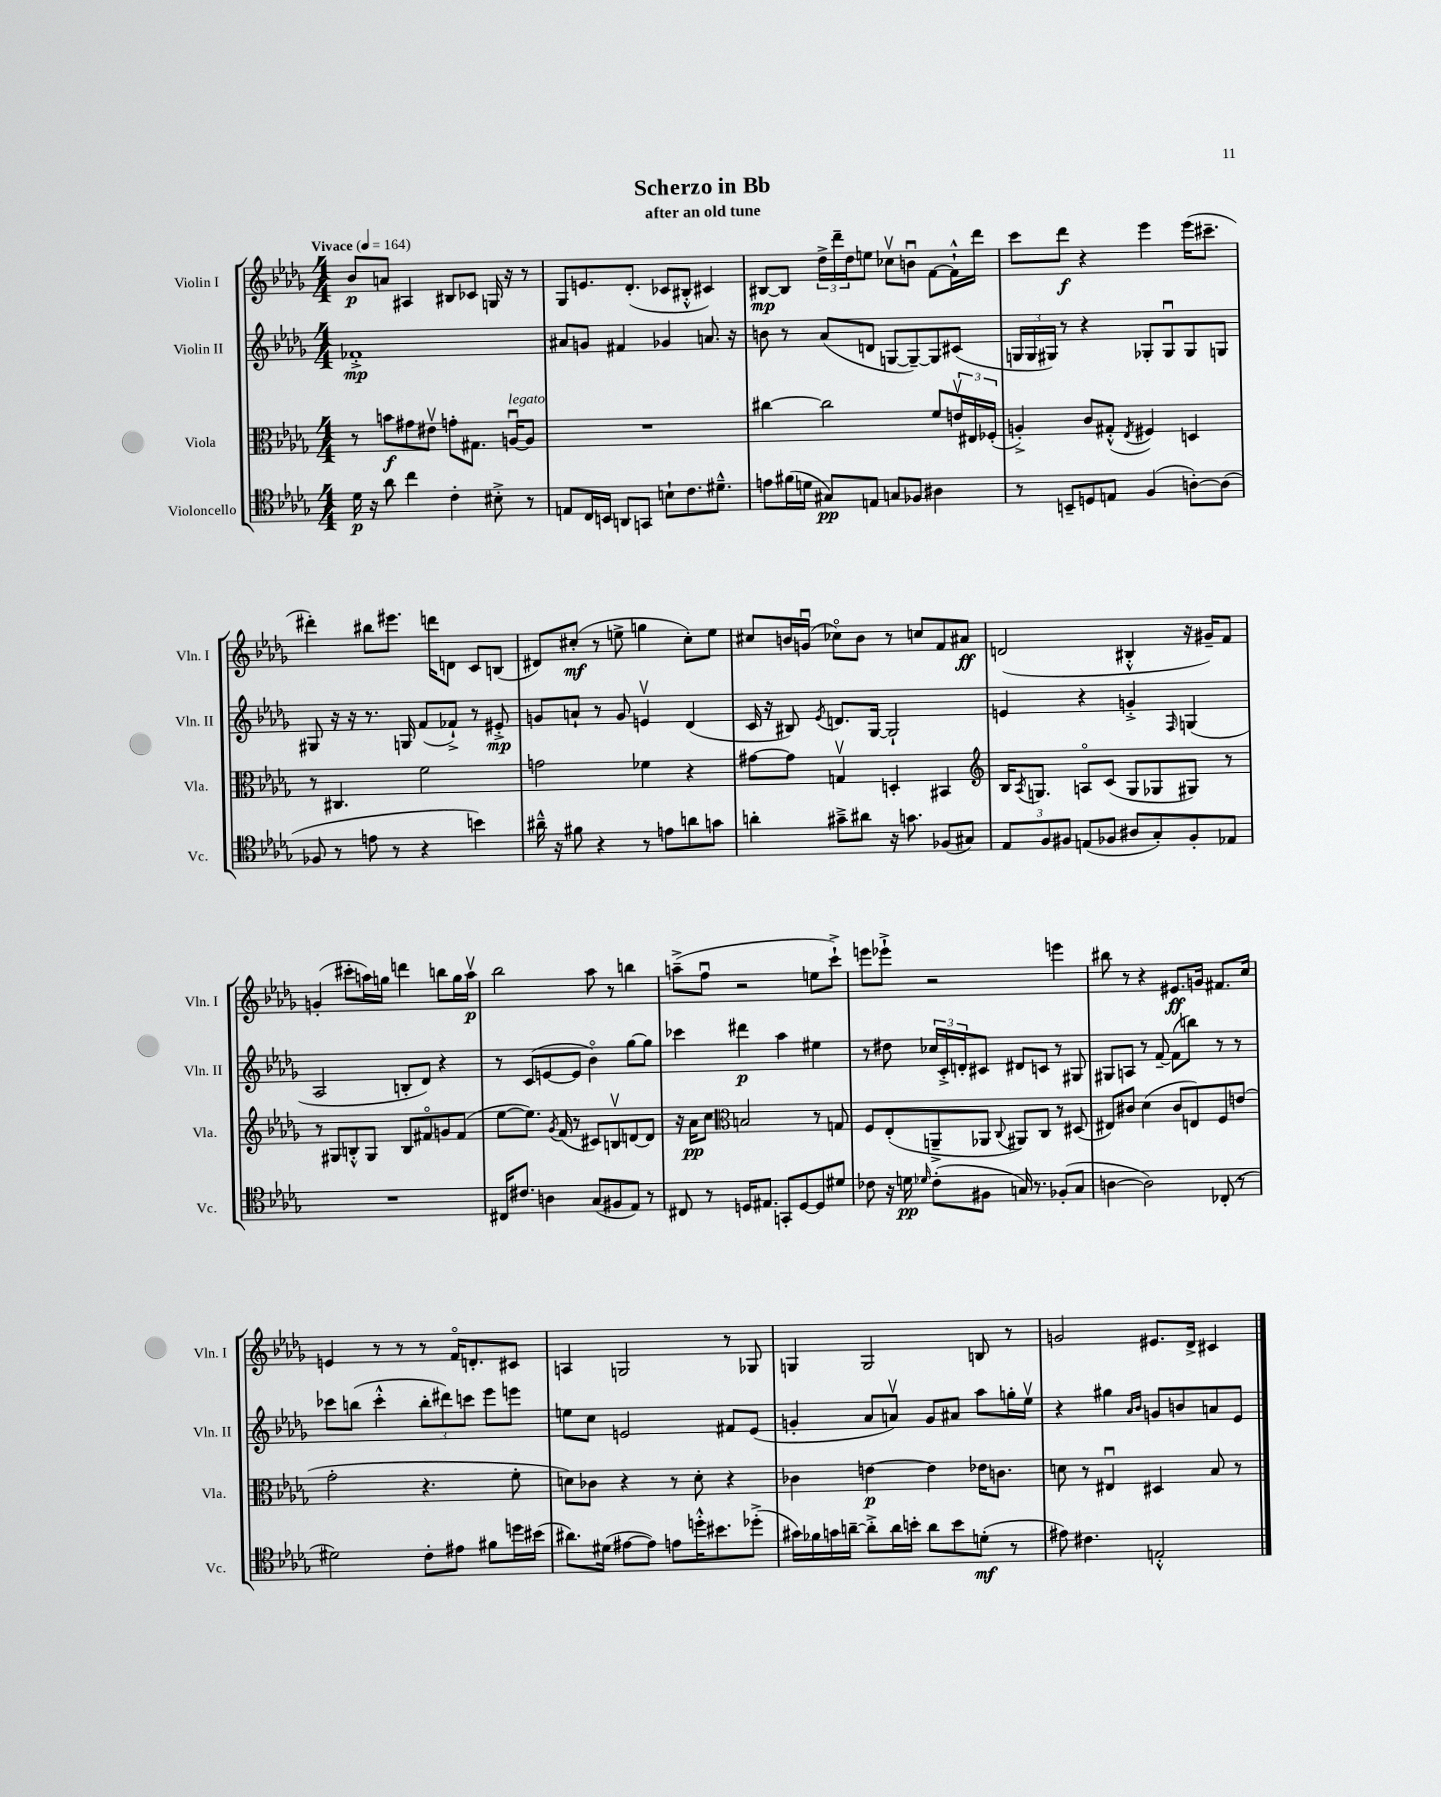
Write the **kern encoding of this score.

**kern	**dynam	**kern	**dynam	**kern	**dynam	**kern	**dynam
*part4	*part4	*part3	*part3	*part2	*part2	*part1	*part1
*staff4	*staff4	*staff3	*staff3	*staff2	*staff2	*staff1	*staff1
*I"Violoncello	*	*I"Viola	*	*I"Violin II	*	*I"Violin I	*
*I'Vc.	*	*I'Vla.	*	*I'Vln. II	*	*I'Vln. I	*
*clefC4	*	*clefC3	*	*clefG2	*	*clefG2	*
*k[b-e-a-d-g-]	*	*k[b-e-a-d-g-]	*	*k[b-e-a-d-g-]	*	*k[b-e-a-d-g-]	*
*M4/4	*	*M4/4	*	*M4/4	*	*M4/4	*
*MM164	*	*MM164	*	*MM164	*	*MM164	*
=1	=1	=1	=1	=1	=1	=1	=1
!	!	!	!	!	!	!LO:TX:a:B:t=Vivace	!
16d-\	p	8r	.	1f-X'^	mp	8b-/L	p
16r	.	.	.	.	.	.	.
8a-\	.	8bn\L	f	.	.	8an/J	.
4cc\	.	8g#X\	.	.	.	4A#X/	.
.	.	8e#Xv\J	.	.	.	.	.
4c'\	.	8gn'\L	.	.	.	8B#X/L	.
.	.	8.G#X\J	.	.	.	8c-X/J	.
8B#X'^\	.	.	.	.	.	16Gn/	.
!	!	!LO:TX:a:i:t=legato	!	!	!	!	!
.	.	[16Anu/KL	.	.	.	16r	.
8r	.	8A/J]	.	.	.	8r	.
=2	=2	=2	=2	=2	=2	=2	=2
8En/L	.	1r	.	8a#X/L	.	8G-/L	.
16C/L	.	.	.	8gn/J	.	8.en/	.
16BBn/JJ	.	.	.	.	.	.	.
8AAn/L	.	.	.	4f#X/	.	.	.
.	.	.	.	.	.	(8.d-'/J	.
8GGn/J	.	.	.	.	.	.	.
8Bn`\L	.	.	.	4g-X/	.	8c-X/L	.
8.c\	.	.	.	.	.	8B#X'^^/J	.
.	.	.	.	8.an/	.	4c#X/)	.
8.d#X~^^\J	.	.	.	.	.	.	.
.	.	.	.	16r	.	.	.
=3	=3	=3	=3	=3	=3	=3	=3
8en\L	.	[4cc#X\	.	8bn\	.	[8B#X/L	mp
(16f#X\L	.	.	.	8r	.	8B#/J]	.
16dn\JJ	.	.	.	.	.	.	.
8G#X/L)	pp	2cc#\]	.	(8a-/L	.	24dd-^\LL	.
.	.	.	.	.	.	24ddd-~\	.
.	.	.	.	.	.	24dd-\J	.
8En/J	.	.	.	8dn/J	.	8een\J	.
8Gn/L	.	.	.	[8Gn/L	.	8cc-Xv\L	.
8F-X/J	.	.	.	8G~/_)	.	8bnu\J	.
4A#X\	.	8f/L	.	8G/]	.	[8f\L	.
.	.	24env/L	.	(8c#X/J	.	16f`^^\L]	.
.	.	24E#X/	.	.	.	.	.
.	.	.	.	.	.	16ddd-\JJ	.
.	.	(24F-X'/JJ	.	.	.	.	.
=4	=4	=4	=4	=4	=4	=4	=4
8r	.	4An'^/)	.	24Gn/LL	.	8ccc\L	.
.	.	.	.	24G/	.	.	.
.	.	.	.	24G#X/JJ)	.	.	.
8BBn~/L	.	.	.	8r	.	8ddd-\J	f
8Dn/	.	8c/L	.	4r	.	4r	.
8En/J	.	(8G#X'^^/J	.	.	.	.	.
.	.	8qE-/	.	.	.	.	.
(4F/	.	4F#X/)	.	8G-X'/L	.	4eee-\	.
.	.	.	.	8G-u/	.	.	.
[8An'\L)	.	4Dn/	.	8G-/	.	(16eee-\KL	.
.	.	.	.	.	.	8.ccc#X~\J	.
(8A\J]	.	.	.	8Gn/J	.	.	.
!!LO:LB:g=z
=5	=5	=5	=5	=5	=5	=5	=5
8F-X/	.	8r	.	8G#X/	.	4ddd#X'\)	.
8r	.	4.C#X/	.	16r	.	.	.
.	.	.	.	16r	.	.	.
8en\	.	.	.	8.r	.	8bb#X\L	.
8r	.	.	.	.	.	8.eee#X\J	.
.	.	.	.	16Gn/	.	.	.
4r	.	2f\	.	(8f/L	.	.	.
.	.	.	.	.	.	16dddn\KL	.
.	.	.	.	8f-X`^/J)	.	8dn\J	.
4bn\)	.	.	.	8r	.	8c/L	.
.	.	.	.	8e#X'^/	mp	(8Bn/J	.
=6	=6	=6	=6	=6	=6	=6	=6
16a#X~^^\	.	2gn\	.	8gn/L	.	8d#X/L)	.
16r	.	.	.	.	.	.	.
8f#X\	.	.	.	8an`/J	.	(8cc#X'/J	mf
4r	.	.	.	8r	.	8r	.
.	.	.	.	8g/	.	8een^\	.
8r	.	4f-X\	.	4env/	.	4ggn\	.
8en\L	.	.	.	.	.	.	.
8an\	.	4r	.	(4d-/	.	8cc#'\L)	.
8gn\J	.	.	.	.	.	8ee\J	.
=7	=7	=7	=7	=7	=7	=7	=7
4an'\	.	[8g#X\L	.	16c/	.	8cc#X/L	.
.	.	.	.	16r	.	.	.
.	.	8g#\J]	.	8B#X/)	.	16bn/L	.
.	.	.	.	.	.	(16gnu/JJ	.
.	.	.	.	8qe-/	.	.	.
8g#X~^\L	.	4Gnv/	.	8.dn/L	.	8cc-X\L)	.
8a#X\J	.	.	.	.	.	8b\J	.
.	.	.	.	[16G-/Jk	.	.	.
16r	.	4Dn'/	.	2G-`/]	.	8r	.
8.gn\	.	.	.	.	.	.	.
.	.	.	.	.	.	8ccn/L	.
(8F-X/L	.	4BB#X/	.	.	.	8f/	.
8G#X/J)	.	.	.	.	.	8a#X/J	ff
=8	=8	=8	=8	=8	=8	=8	=8
*	*	*clefG2	*	*	*	*	*
12E-/L	.	16B-/KL	.	4en/	.	(2dn/	.
.	.	8qA-/	.	.	.	.	.
.	.	8.Gn/J	.	.	.	.	.
12F/	.	.	.	.	.	.	.
12F#X/J	.	.	.	.	.	.	.
(8En/L	.	8An/L	.	4r	.	.	.
8F-X/J	.	(8c/J	.	.	.	.	.
8A#X/L	.	8G/L	.	4gn'^/	.	4B#X'^^/	.
8G-'/)	.	8G-X/	.	.	.	.	.
.	.	.	.	16qqF/	.	.	.
8F-'/	.	8G#X/J)	.	(4Gn/	.	16r	.
.	.	.	.	.	.	16g#X~/KL)	.
8E-X/J	.	8r	.	.	.	8f/J	.
!!LO:LB:g=z
=9	=9	=9	=9	=9	=9	=9	=9
1r	.	8r	.	2A-/	.	(4gn'/	.
.	.	8G#X/L	.	.	.	.	.
.	.	8Bn'^^/	.	.	.	8ccc#X'\L	.
.	.	8G#/J	.	.	.	16aan\L)	.
.	.	.	.	.	.	16ggn\JJ	.
.	.	8B/L	.	8Bn'/L	.	4dddn\	.
.	.	8f#X/	.	8d-/J)	.	.	.
.	.	8gn/	.	4r	.	8bbn\L	.
.	.	(8f#/J	.	.	.	16gg\L	.
.	.	.	.	.	.	16aav\JJ	p
=10	=10	=10	=10	=10	=10	=10	=10
16C#X/KL	.	[8ee-\L	.	8r	.	2bb-\	.
8.c#X/J	.	.	.	.	.	.	.
.	.	8.ee-\J])	.	(8c/L	.	.	.
4An\	.	.	.	[8en/	.	.	.
.	.	8qg-/	.	.	.	.	.
.	.	(16f/	.	.	.	.	.
.	.	8r	.	8e/J]	.	.	.
(8G-/L	.	8c#X/L)	.	4b-\)	.	8aa-\	.
8F#X/	.	8Bnv/	.	.	.	8r	.
8E-/J)	.	[8dn/	.	[8gg-\L	.	4bbn\	.
8r	.	8d/J]	.	8gg-\J]	.	.	.
=11	=11	=11	=11	=11	=11	=11	=11
8C#X/	.	16r	.	4ccc-X\	.	(8aan~^\L	.
.	.	16a-\KL	pp	.	.	.	.
8r	.	8cc\J	.	.	.	8ffu\J	.
*	*	*clefC3	*	*	*	*	*
16Dn/KL	.	2Bn/	.	4ddd#X\	p	2r	.
8.E#X/J	.	.	.	.	.	.	.
8GGn'/L	.	.	.	4aa-\	.	.	.
[8D/	.	.	.	.	.	.	.
8D/]	.	8r	.	4ee#X\	.	8een\L	.
8d#X/J	.	8Gn/	.	.	.	8ccc`^\J)	.
=12	=12	=12	=12	=12	=12	=12	=12
8c-X\	.	8F/L	.	8r	.	8eeen\L	.
16r	.	(8E-'/	.	8dd#X\	.	8eee-X`^\J	.
16dn\	pp	.	.	.	.	.	.
16qqd-X/	.	.	.	.	.	.	.
(8c-'\L	.	8AAn~^/	.	24cc-X/LL	.	2r	.
.	.	.	.	24c'^/	.	.	.
.	.	.	.	24dn'/J	.	.	.
8F#X\J	.	8AA-X/J	.	8c#X/J	.	.	.
.	.	8qqC/	.	.	.	.	.
16Gn/)	.	8AA#X/L)	.	8d#X/L	.	.	.
8.r	.	.	.	.	.	.	.
.	.	8C/J	.	8cn/J	.	.	.
(8F-X'/L	.	8r	.	8r	.	4eeen\	.
8G/J	.	(8D#X/	.	8G#X/	.	.	.
=13	=13	=13	=13	=13	=13	=13	=13
[4An\	.	8E#X/L)	.	8G#X/L	.	8bb#X\	.
.	.	8c#X/J	.	8An/J	.	8r	.
2A\])	.	(4d-\	.	8r	.	4r	.
.	.	.	.	[8f~/	.	.	.
.	.	8c#/L	.	(8f\L]	.	8.e#X/L	ff
.	.	8En/)	.	8bbn\J)	.	.	.
.	.	.	.	.	.	16gn/Jk	.
(8C-X'/	.	8F/	.	8r	.	8.f#X/L	.
8r	.	(8en/J	.	8r	.	.	.
.	.	.	.	.	.	16cc/Jk	.
!!LO:LB:g=z
=14	=14	=14	=14	=14	=14	=14	=14
2d#X\)	.	2g-'\	.	8ccc-X\L	.	4en/	.
.	.	.	.	(8bbn\J	.	.	.
.	.	.	.	4ccc-'^^\	.	8r	.
.	.	.	.	.	.	8r	.
8c'\L	.	4.r	.	12bb'\L	.	8r	.
.	.	.	.	12ddd#X\)	.	.	.
8e#X\J	.	.	.	.	.	16f/KL	.
.	.	.	.	12cccn\J	.	.	.
.	.	.	.	.	.	8.dn'/	.
8f#X\L	.	.	.	8eee-\L	.	.	.
16ddn\L	.	8f'\	.	8eeen\J	.	8c#X/J	.
(16b#X\JJ	.	.	.	.	.	.	.
=15	=15	=15	=15	=15	=15	=15	=15
8.a#X\L)	.	8dn\L)	.	8een\L	.	4An/	.
.	.	8c-X\J	.	8cc\J	.	.	.
(16d#X\Jk	.	.	.	.	.	.	.
[8e#X\L	.	4r	.	2en/	.	2Gn/	.
8e#\J])	.	.	.	.	.	.	.
8en\L	.	8r	.	.	.	.	.
16ddn'^^\K	.	8d'\	.	.	.	.	.
8.b#X\	.	.	.	.	.	.	.
.	.	4r	.	8f#X/L	.	8r	.
(8dd-X'^\J	.	.	.	(8e/J	.	8G-X/	.
=16	=16	=16	=16	=16	=16	=16	=16
16g#X\LL)	.	4c-X\	.	4gn'/	.	4Gn/	.
16f-X\	.	.	.	.	.	.	.
16gn\	.	.	.	.	.	.	.
[16an~\JJ	.	.	.	.	.	.	.
8a'^\L]	.	[4en\	p	8a-/L	.	2G/	.
16a\L	.	.	.	8anv/J)	.	.	.
16bn'\JJ	.	.	.	.	.	.	.
8a\L	.	4e\]	.	8g/L	.	.	.
8b\	.	.	.	8a#X/J	.	.	.
(8dn'\J	mf	16e-X\KL	.	8aa-\L	.	8Bn/	.
.	.	8.cn\J	.	.	.	.	.
8r	.	.	.	16ggn'\L	.	8r	.
.	.	.	.	16ee-v\JJ	.	.	.
=17	=17	=17	=17	=17	=17	=17	=17
8e#X\)	.	8dn\	.	4r	.	2gn/	.
4.c#X\	.	8r	.	.	.	.	.
.	.	4E#Xu/	.	4gg#X\	.	.	.
.	.	.	.	16qqa-/LL	.	.	.
.	.	.	.	16qqb-/JJ	.	.	.
2En'^^/	.	4D#X/	.	8gn/L	.	8.e#X/L	.
.	.	.	.	8bn/	.	.	.
.	.	.	.	.	.	16d-^/Jk	.
.	.	8B-/	.	8an/	.	4c#X/	.
.	.	8r	.	8e-/J	.	.	.
==	==	==	==	==	==	==	==
*-	*-	*-	*-	*-	*-	*-	*-
